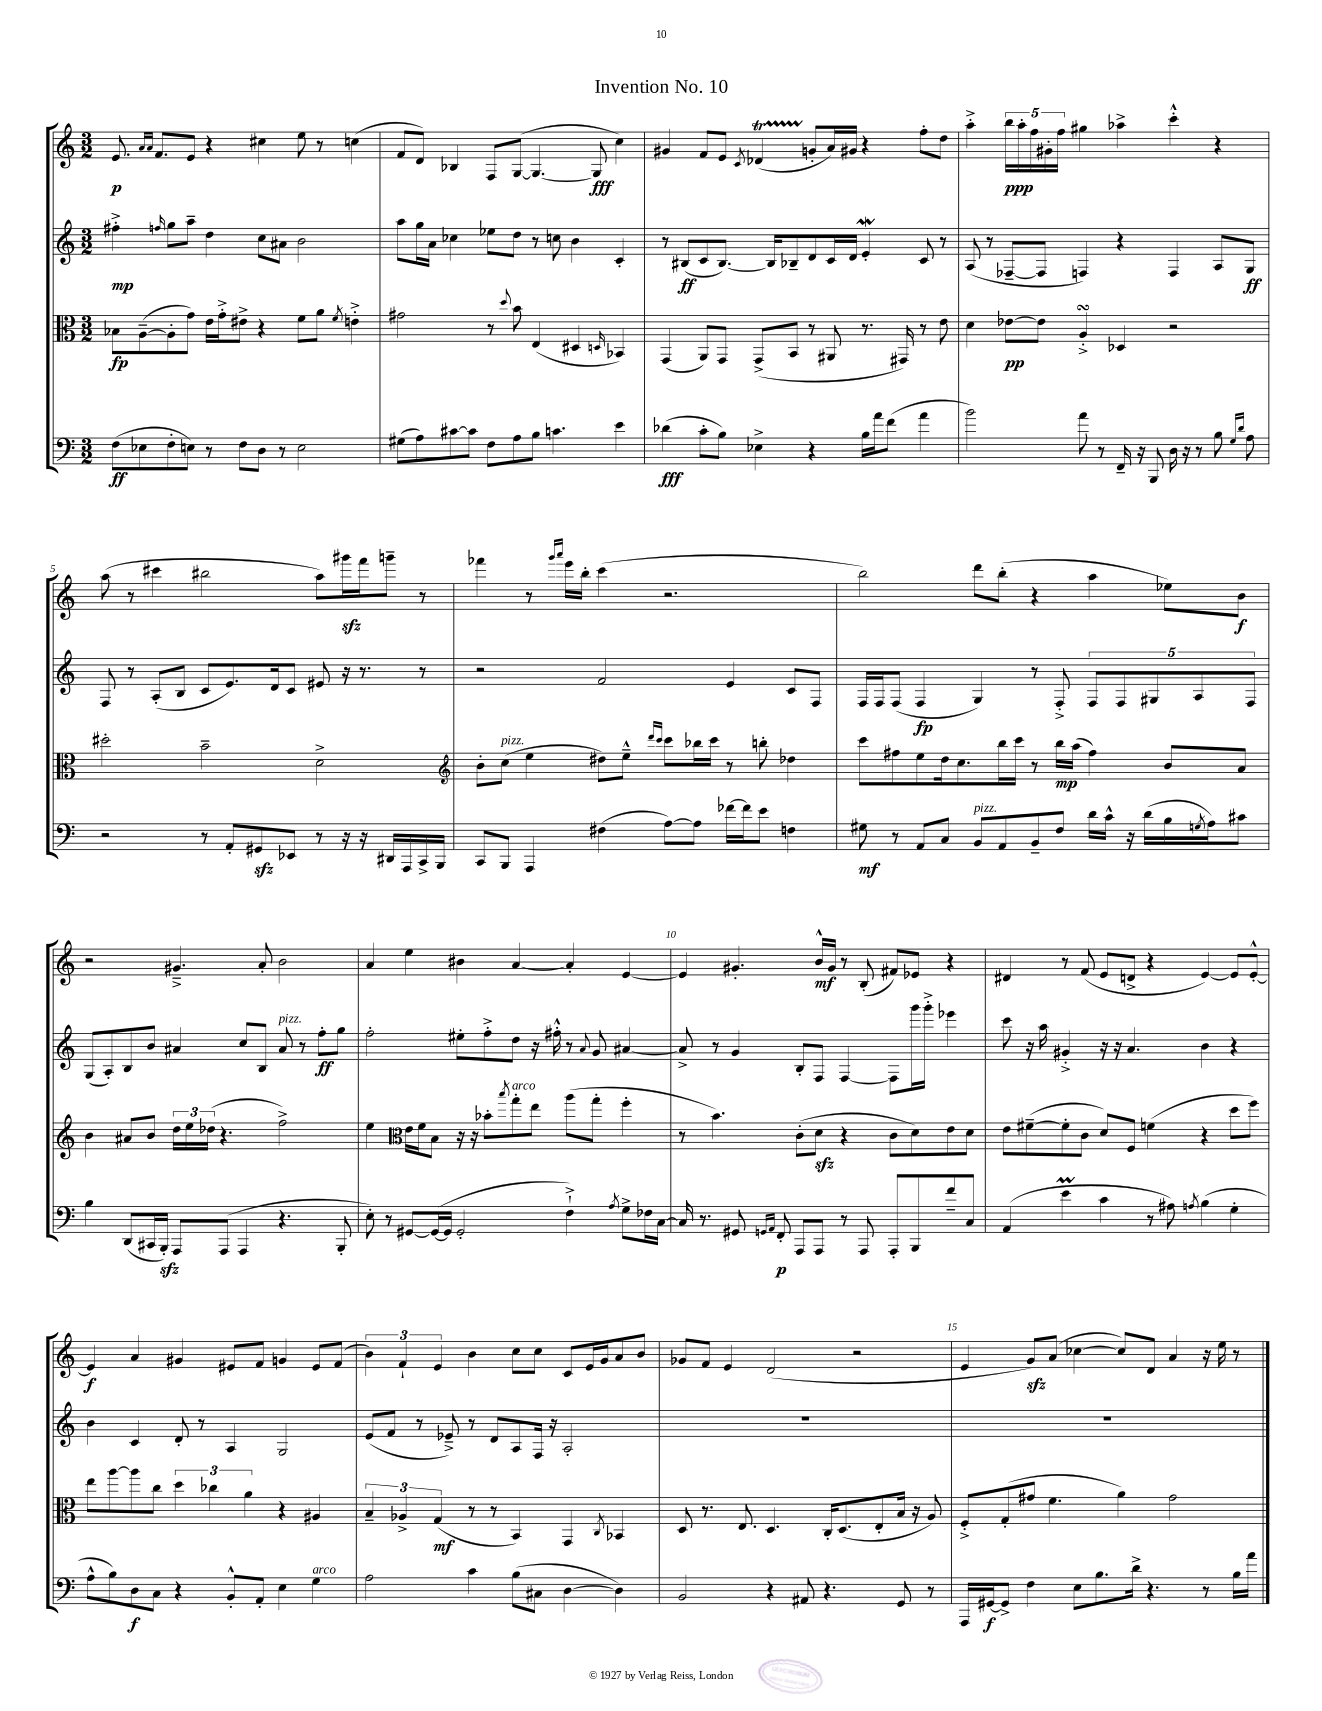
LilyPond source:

\header { title = "Invention No. 10" }
<<
\new StaffGroup <<
\new Staff = "s0" {
    \clef treble \key c \major \numericTimeSignature \time 3/2
    e'8.\p \grace { a'16 a'16 } f'8. e'8 r4 cis''4 e''8 r8 c''4( |
    f'8 d'8) bes4 f8 g8~( g4.~ g8\fff c''4) |
    gis'4 f'8 e'8 \acciaccatura { c'8 } des'4\startTrillSpan( g'8-.\stopTrillSpan a'16) gis'16 r4 f''8-. d''8 |
    a''4-.-> \tuplet 5/4 { b''16\ppp a''16-. f''16 gis'16-. f''16 } gis''4 aes''4-> c'''4-.-^ r4 |
    a''8( r8 cis'''4 bis''2 a''8) gis'''16\sfz f'''16 g'''8-- r8 |
    fes'''4 r8 \grace { g'''16 a'''16 } e'''16 b''16-. c'''4( r2. |
    b''2) d'''8 b''8-.( r4 a''4 ees''8) b'8\f |
    r2 gis'4.---> a'8-. b'2 |
    a'4 e''4 bis'4 a'4~ a'4-. e'4~ |
    e'4 gis'4.-. b'16-^\mf gis'16 r8 b8-.( fis'8) ees'8 r4 |
    dis'4 r8 f'8( e'8 d'8-> r4 e'4~) e'8 e'8~-.-^ |
    e'4\f a'4 gis'4 eis'8 f'8 g'4 eis'8 f'8( |
    \tuplet 3/2 { b'4) f'4-! e'4 } b'4 c''8 c''8 c'8 e'16 g'16 a'8 b'8 |
    ges'8 f'8 e'4 d'2( r2 |
    e'4 g'8\sfz) a'8( ces''4~ ces''8) d'8 a'4 r16 e''16 r8 \bar "|." |
}
\new Staff = "s1" {
    \clef treble \key c \major \numericTimeSignature \time 3/2
    fis''4-.->\mp \grace { f''16 } g''8 a''8-- d''4 c''8 ais'8 b'2 |
    a''8 g''16 a'16 ces''4 ees''8 d''8 r8 c''8 b'4 c'4-. |
    r8 bis8\ff( c'8 bis8.~) bis16 bes8-- d'8 c'16 d'16 e'4-.\mordent c'8 r8 |
    a8( r8 fes8~-- fes8 f4) r4 f4 a8 g8\ff |
    f8 r8 a8-.( b8 c'8 e'8.) d'16 c'8 eis'8 r16 r8. r8 |
    r2 f'2 e'4 c'8 f8 |
    f16 f16 f8( f4\fp g4) r8 f8-.-> \tuplet 5/4 { f8 f8 gis8 a8 f8 } |
    g8( a8-.) b8 b'8 ais'4 c''8 b8 ais'8^\markup { \italic "pizz." } r8 f''8-.\ff g''8 |
    f''2-. eis''8-. f''8-.-> d''8 r16 fis''16-.-^ r8 \appoggiatura { a'8 } g'8 ais'4~ |
    ais'8-> r8 g'4 b8-. f8 f4~ f8 g'''16 g'''16-.-> ees'''4 |
    c'''8 r16 a''16 gis'4-.-> r16 r16 a'4. b'4 r4 |
    b'4 c'4 d'8-. r8 a4 g2 |
    e'8( f'8 r8 ees'8--->) r8 d'8 a8 f16 r16 a2-. |
    R1. |
    R1. \bar "|." |
}
\new Staff = "s2" {
    \clef alto \key c \major \numericTimeSignature \time 3/2
    bes8\fp a8~--( a8-. g'8) e'16 g'16-.-> eis'8-> r4 f'8 a'8 \acciaccatura { f'8 } e'4-.-> |
    gis'2 r8 \appoggiatura { d''8 } b'8 e4( dis4 \grace { d16 } bes,4) |
    g,4( a,8) g,8 g,8->( b,8 r8 ais,8 r8. gis,16) r8 e'8 |
    d'4 ees'8~\pp ees'8 a4-.->\turn des4 r2 |
    dis''2-. b'2-- d'2-> |
    \clef treble b'8-. c''8^\markup { \italic "pizz." }( e''4 dis''8) e''8---^ \grace { d'''16 c'''16 } c'''8 bes''16 c'''16 r8 b''8-. des''4 |
    c'''8 fis''8 e''8 d''16 c''8. b''16 c'''16 r8 b''16\mp a''16( fis''4) b'8 a'8 |
    b'4 ais'8 b'8 \tuplet 3/2 { d''16 e''16 des''16( } r4. f''2->) |
    e''4 \clef alto e'16 f'16 b8 r16 r16 bes'8-. \acciaccatura { b''8 } g''8-.^\markup { \italic "arco" } e''8 a''8( g''8-. f''4-. |
    r8 b'4.) c'8-.( d'8\sfz r4 c'8 d'8) e'8 d'8 |
    e'8 fis'8~--( fis'8-. c'8 d'8) f8 f'4( r4 d''8 f''8) |
    e''8 a''8~ a''8 c''8 \tuplet 3/2 { d''4 ces''4 a'4 } r4 ais4 |
    \tuplet 3/2 { b4-- aes4-> g4\mf( } r8 r8 b,4) g,4 \acciaccatura { c8 } bes,4 |
    d8 r8. e8. d4. c16-. d8.( e8-. b16 r16 a8) |
    f8-.-> g8-.( gis'8 f'4. a'4) gis'2 \bar "|." |
}
\new Staff = "s3" {
    \clef bass \key c \major \numericTimeSignature \time 3/2
    f8\ff( ees8 f8-. e8) r8 f8 d8 r8 e2 |
    gis8( a8) cis'8~ cis'8 f8 a8 b8 c'4. e'4 |
    des'4\fff( c'8-. b8) ees4-> r4 b16 a'16 f'8( a'4 |
    b'2) a'8 r8 f,16-- r16 b,,8 d16 r16 r8 b8 \grace { g16 d'16 } a8 |
    r2 r8 a,8-. gis,8\sfz ees,8 r8 r16 r16 dis,16 a,,16 c,16-> b,,16 |
    c,8 b,,8 a,,4 fis4( a8~) a8 fes'16~ fes'16 e'8 f4 |
    gis8\mf r8 a,8 c8 b,8^\markup { \italic "pizz." } a,8 b,8-- f8 d'16 c'16-^ r16 d'16( b16 \acciaccatura { g8 } a16) cis'8 |
    b4 d,8( cis,16 b,,16-.\sfz) a,,8 a,,8( a,,4 r4. b,,8-. |
    e8-.) r8 gis,8~ gis,16~( gis,16 gis,2-. f4-!->) \acciaccatura { a8 } g8-> fes16 c16~ |
    c16 r8. gis,8 \grace { g,16 a,16 } f,8-.\p a,,8 a,,8 r8 a,,8 a,,8-. b,,8 f'8-- c8 |
    a,4( e'4\prall c'4 r8 ais8) \acciaccatura { a8 } b4( g4-. |
    a8-^ b8) d8\f c8 r4 b,8-.-^ a,8-. e4 g4^\markup { \italic "arco" } |
    a2 c'4 b8( cis8 d4~ d4) |
    b,2 r4 ais,8 r4. g,8 r8 |
    a,,16 gis,16~\f gis,8-> f4 e8 b8. d'16-> r4. r8 b16 a'16 \bar "|." |
}
>>
>>
\layout { \context { \Score \override BarNumber.break-visibility = ##(#f #t #t) barNumberVisibility = #(every-nth-bar-number-visible 5) } }
